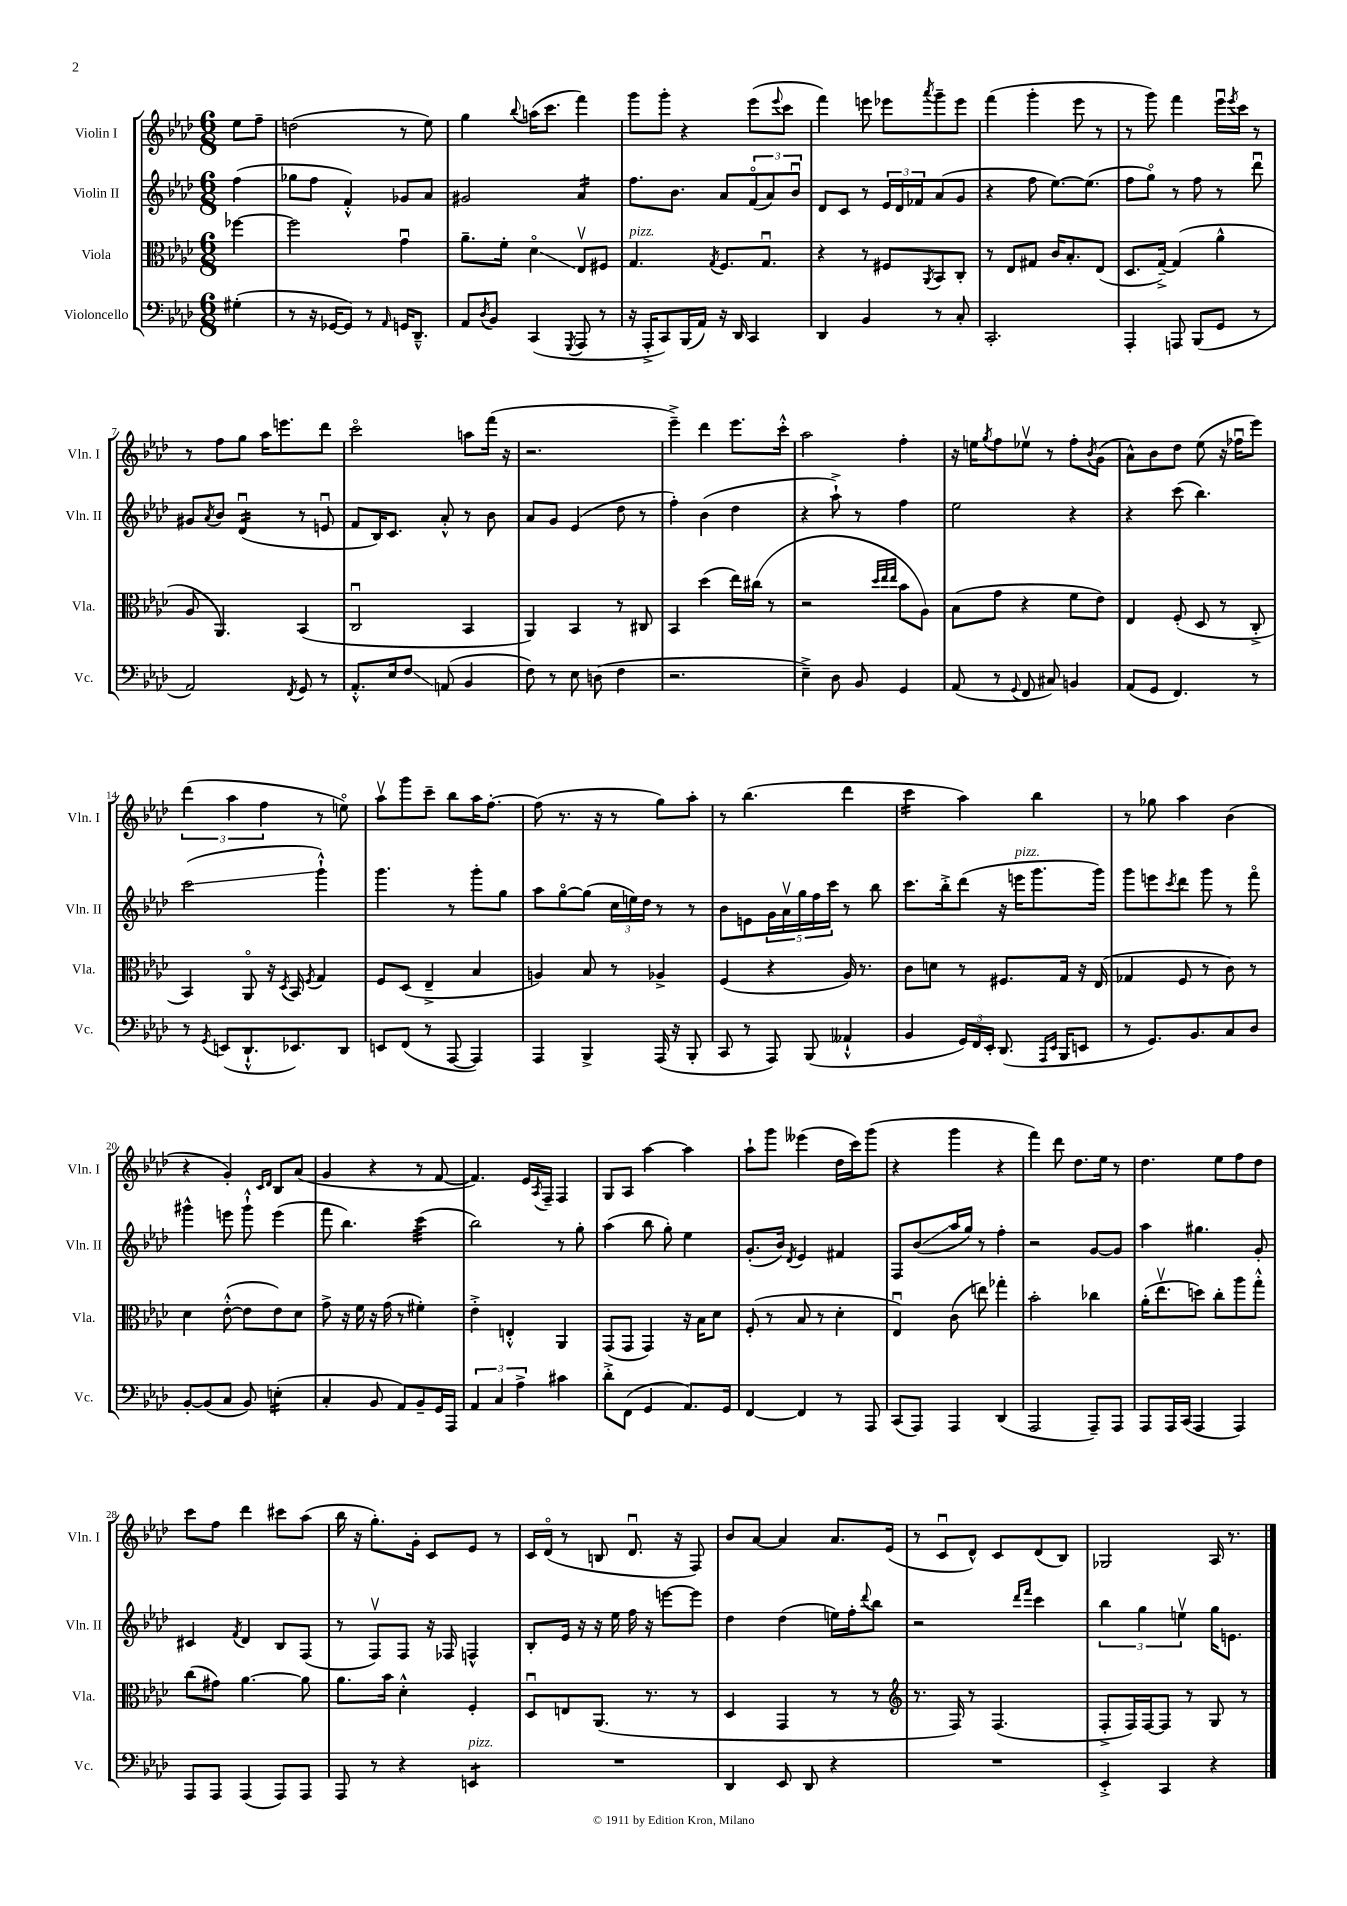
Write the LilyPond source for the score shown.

<<
\new StaffGroup <<
\new Staff = "s0" \with { instrumentName = "Violin I" shortInstrumentName = "Vln. I" } {
    \clef treble \key aes \major \numericTimeSignature \time 6/8 \partial 4
    ees''8 f''8-- |
    d''2( r8 ees''8) |
    g''4 \appoggiatura { bes''8 } a''16( c'''8. f'''4) |
    g'''8 g'''8-. r4 ees'''8( \appoggiatura { ees'''8 } c'''8 |
    f'''4) e'''8 ees'''8 \acciaccatura { aes'''8 } g'''8-- ees'''8 |
    f'''4( g'''4-. ees'''8 r8 |
    r8 g'''8) f'''4 ees'''16\downbow \acciaccatura { ees'''8 } c'''16 r8 |
    r8 f''8 g''8 aes''16 e'''8. des'''8 |
    c'''2\flageolet a''8 f'''16( r16 |
    r2. |
    ees'''4--->) des'''4 ees'''8. c'''16-.-^ |
    aes''2 f''4-. |
    r16 e''16 \acciaccatura { g''8 } f''8 ees''8\upbow r8 f''8-. \acciaccatura { bes'8 } g'8( |
    aes'8-^) bes'8 des''8 ees''8( r16 fes''16\downbow ees'''8) |
    \tuplet 3/2 { des'''4( aes''4 f''4 } r8 e''8\flageolet) |
    aes''8\upbow g'''8 c'''8-- bes''8 aes''16 f''8.~-. |
    f''8( r8. r16 r8 g''8) aes''8-. |
    r8 bes''4.( des'''4 |
    c'''4:16 aes''4) bes''4 |
    r8 ges''8 aes''4 bes'4( |
    r4 g'4-.) \grace { c'16 des'16 } bes8 aes'8( |
    g'4 r4 r8 f'8~ |
    f'4.) ees'16 \acciaccatura { aes8 } f16-- f4 |
    g8 aes8 aes''4~ aes''4 |
    aes''8-! g'''8 eeses'''4( des''16 c'''16) g'''8( |
    r4 g'''4 r4 |
    f'''4) des'''8 des''8. ees''16 r8 |
    des''4. ees''8 f''8 des''8 |
    c'''8 f''8 des'''4 cis'''8 aes''8( |
    bes''16 r16 g''8.-.) g'16-. c'8 ees'8 r8 |
    c'16 des'16\flageolet( r8 b8 des'8.\downbow r16 f8) |
    bes'8 aes'8~ aes'4 aes'8. ees'16( |
    r8 c'8\downbow des'8-^) c'8 des'8( bes8) |
    ges2 aes16 r8. \bar "|." |
}
\new Staff = "s1" \with { instrumentName = "Violin II" shortInstrumentName = "Vln. II" } {
    \clef treble \key aes \major \numericTimeSignature \time 6/8 \partial 4
    f''4( |
    ges''8 f''8 f'4-.-^) ges'8 aes'8 |
    gis'2 aes'4:16 |
    f''8. bes'8. aes'8 \tuplet 3/2 { f'8\flageolet( aes'8) bes'8\downbow } |
    des'8 c'8 r8 \tuplet 3/2 { ees'16 des'16 fes'16 } aes'8( g'8 |
    r4 f''8 ees''8.~) ees''8.( |
    f''8 g''8\flageolet) r8 f''8 r8 des'''8\downbow |
    gis'8 \acciaccatura { aes'8 } bes'8 des'4:16\downbow( r8 e'8\downbow |
    f'8 bes16) c'8. aes'8-.-^ r8 bes'8 |
    aes'8 g'8 ees'4( des''8 r8 |
    f''4-.) bes'4( des''4 |
    r4 aes''8-!->) r8 f''4 |
    ees''2 r4 |
    r4 c'''8( bes''4.) |
    c'''2\glissando( g'''4-!-^) |
    g'''4. r8 g'''8-. g''8 |
    aes''8 g''8~\flageolet g''8( \tuplet 3/2 { c''16 e''16) des''16 } r8 r8 |
    bes'8 e'8 \tuplet 5/4 { g'16 aes'16\upbow g''16 f''16 c'''16 } r8 bes''8 |
    c'''8. bes''16-.-> des'''8( r16 e'''16^\markup { \italic "pizz." } g'''8. g'''16) |
    g'''8 e'''8 \acciaccatura { c'''8 } des'''8 g'''8 r8 f'''8\flageolet |
    gis'''4-^ e'''8 gis'''8-!-^ e'''4( |
    f'''8 bes''4.) c'''4:32( |
    bes''2) r8 g''8-. |
    aes''4( bes''8 g''8-.) ees''4 |
    g'8.-.( bes'16) \acciaccatura { des'8 } ees'4 fis'4 |
    f8 bes'8\glissando( aes''16 g''16) r8 f''4-. |
    r2 g'8~ g'8 |
    aes''4 gis''4. g'8-. |
    cis'4 \acciaccatura { f'8 } des'4 bes8 f8( |
    r8 f8\upbow) f8 r16 fes16 f4-^ |
    bes8-. ees'16 r16 r16 ees''16 f''16 r16 e'''8~ e'''8 |
    des''4 des''4( e''16) f''16-. \appoggiatura { des'''8 } bes''8 |
    r2 \grace { des'''16 f'''16 } c'''4 |
    \tuplet 3/2 { bes''4 g''4 e''4\upbow } g''16 e'8. \bar "|." |
}
\new Staff = "s2" \with { instrumentName = "Viola" shortInstrumentName = "Vla." } {
    \clef alto \key aes \major \numericTimeSignature \time 6/8 \partial 4
    fes''4~ |
    fes''2 g'4\downbow |
    aes'8.-- f'16-. des'4\flageolet\glissando ees8\upbow fis8 |
    g4.^\markup { \italic "pizz." } \acciaccatura { g8 } f8. g8.\downbow |
    r4 r8 fis8 \acciaccatura { aes,8 } bes,8 c8-. |
    r8 ees8 gis8 c'16 bes8.-. ees8( |
    des8. g16~--->) g4( aes'4-^ |
    aes8 aes,4.) bes,4( |
    c2\downbow bes,4 |
    aes,4) bes,4 r8 cis8 |
    bes,4 des''4( ees''16) cis''16( r8 |
    r2 \grace { des''32 ees''32 ees''32 } bes'8 aes8) |
    bes8( g'8 r4 f'8 ees'8) |
    ees4 f8-.( des8 r8 c8-.-> |
    bes,4) aes,8\flageolet r16 \acciaccatura { des8 } bes,16 \acciaccatura { f8 } g4 |
    f8 des8( ees4---> bes4 |
    a4) bes8 r8 aes4-> |
    f4( r4 aes16) r8. |
    c'8 d'8 r8 fis8. g16 r16 ees16( |
    ges4 f8 r8 c'8) r8 |
    des'4 ees'8~-.-^( ees'8 ees'8) des'8 |
    g'8-> r16 f'16 r16 g'16( r8 fis'4-.) |
    ees'4-.-> e4-.-^ aes,4 |
    g,8( g,8 g,4) r16 bes16 des'8 |
    f8-.( r8 bes8 r8 des'4-. |
    ees4\downbow) c'8( e''8) ges''4-. |
    bes'2-. ces''4 |
    aes'16-.( ees''8.\upbow d''8) c''8-. aes''8 g''8-.-^ |
    c''8( gis'8) aes'4.~ aes'8 |
    aes'8. bes'16 des'4-.-^ f4-. |
    des8\downbow e8 aes,8.( r8. r8 |
    des4 g,4 r8 r8 |
    \clef treble r8. f16) r8 f4.( |
    f8-.-> f16) f16~ f8 r8 g8 r8 \bar "|." |
}
\new Staff = "s3" \with { instrumentName = "Violoncello" shortInstrumentName = "Vc." } {
    \clef bass \key aes \major \numericTimeSignature \time 6/8 \partial 4
    gis4-.( |
    r8 r16 ges,16~ ges,8) r8 \grace { aes,16 } g,16 des,8.---^ |
    aes,8 \acciaccatura { des8 } bes,8 c,4( \acciaccatura { g,,8 } aes,,8 r8 |
    r16 aes,,16-.-> c,8) bes,,16( aes,16) r16 des,16 c,4 |
    des,4 bes,4 r8 c8-. |
    c,2.-. |
    aes,,4-. a,,8 bes,,8( g,8 r8 |
    aes,2) \acciaccatura { f,8 } g,8 r8 |
    aes,8.-.-^ ees16 f8\glissando a,8( bes,4 |
    f8) r8 ees8 d8( f4 |
    r2. |
    ees4--->) des8 bes,8 g,4 |
    aes,8( r8 \appoggiatura { g,8 } f,8 cis8) b,4 |
    aes,8( g,8 f,4.) r8 |
    r8 \acciaccatura { g,8 } e,8( des,8.-!-^ ees,8.) des,8 |
    e,8 f,8( r8 aes,,8~ aes,,4) |
    aes,,4 bes,,4-> aes,,16( r16 bes,,8-. |
    c,8 r8 aes,,8) bes,,8( aeses,4-!-^ |
    bes,4 \tuplet 3/2 { g,16) f,16 ees,16-. } des,8.( \grace { aes,,16 ees,16 } bes,,16 e,8 |
    r8 g,8.) bes,8. c8 des8 |
    bes,8~-. bes,8( c8 bes,8) e4:16-.( |
    c4-. bes,8 aes,8) bes,8-- g,16 aes,,16 |
    \tuplet 3/2 { aes,4 c4 aes4-> } cis'4 |
    des'8-.-> f,8( g,4 aes,8.) g,16 |
    f,4~ f,4 r8 aes,,8 |
    c,8( aes,,8) aes,,4 des,4( |
    aes,,2 aes,,8--) aes,,8 |
    aes,,8 aes,,16 c,16( aes,,4 aes,,4) |
    aes,,8 aes,,8 aes,,4( aes,,8) aes,,8 |
    aes,,8 r8 r4 e,4:8^\markup { \italic "pizz." } |
    R2. |
    des,4 ees,8 des,8 r4 |
    R2. |
    ees,4-.-> c,4 r4 \bar "|." |
}
>>
>>
